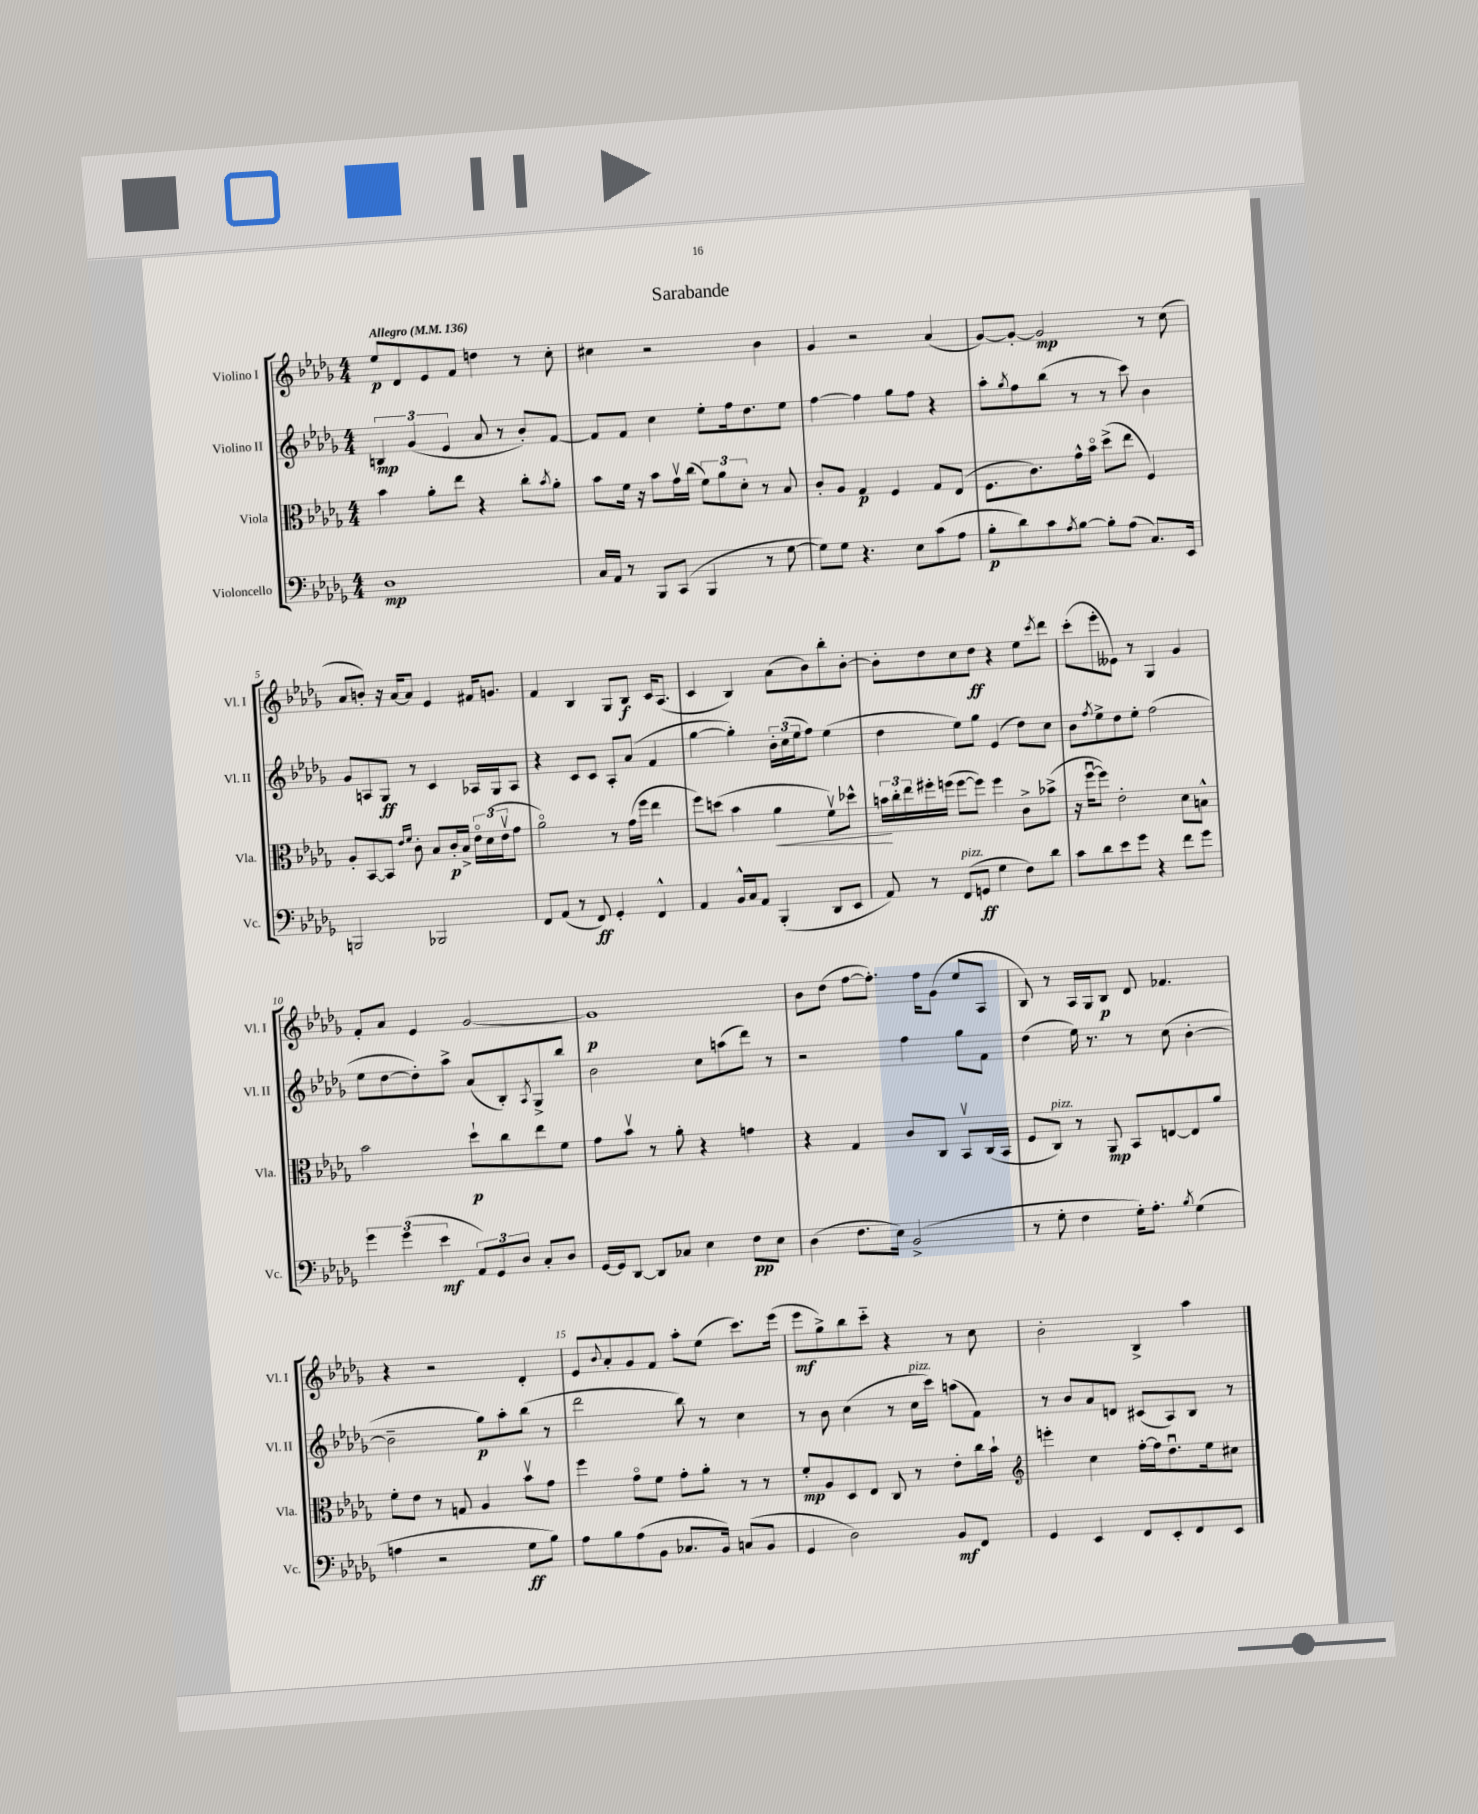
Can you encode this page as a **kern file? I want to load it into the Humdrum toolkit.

**kern	**kern	**kern	**kern
*staff4	*staff3	*staff2	*staff1
*clefF4	*clefC3	*clefG2	*clefG2
*k[b-e-a-d-g-]	*k[b-e-a-d-g-]	*k[b-e-a-d-g-]	*k[b-e-a-d-g-]
*M4/4	*M4/4	*M4/4	*M4/4
*MM136	*MM136	*MM136	*MM136
1D-	4b-	6B	8ee-
.	.	.	8d-
.	.	(6g-	.
.	8a-'	.	8e-
.	.	6e-	.
.	8ee-	.	8f
.	4r	8a-	4dd
.	.	8r	.
.	8cc'	8b-')	8r
.	8qb-	.	.
.	8a-'	[8f	8cc'
=	=	=	=
16C	8b-	8f]	4cc#
16AA-	.	.	.
8r	16f	8f	.
.	16r	.	.
8BBB-	8b-	4cc	2r
(8CC	16g-v	.	.
.	(16cc	.	.
4BBB-	12f)	8ee-'	.
.	12a-	.	.
.	.	16ff	.
.	12d-'	.	.
.	.	8.dd-	.
8r	8r	.	4b-
[8G-	8B-	8ee-	.
=	=	=	=
8G-])	8c'	[4ff	4g-
8G-	8A-	.	.
4.r	4G-	4ff]	2r
.	4F	8gg-	.
8E-	.	8ff	.
(8c	8G-	4r	(4a-
8A-	(8E-	.	.
=	=	=	=
8B-'	8.F	8aa-'	[8g-)
.	.	8qgg-	.
8d-)	.	8ff	8g-'_
.	8.c)	.	.
8c	.	(8bb-	2g-]
8qA-	.	.	.
[8B-	16g-^^	8r	.
.	16b-o	.	.
8B-']	(8dd-^	8r	.
(8A-	8ee-	8ccc)	.
8.C)	4F)	4b-	8r
.	.	.	(8cc
16EE-	.	.	.
=	=	=	=
2BBB	8A-'	8g-	8a-
.	[8BB-	8A	8b')
.	8BB-]	8G-	16r
.	.	.	[16a-
.	16qqe-	.	.
.	16qqf	.	.
.	8c'	8r	8a-]
2BBB-	8B-	4c	4e-
.	16c'	.	.
.	16B-^	.	.
.	24e-o	16A-	16f#
.	(24d-	.	.
.	.	16G-	8.g
.	24e-v	.	.
.	8g-	8A-	.
=	=	=	=
8FF	2a-o)	4r	4f
(8AA-	.	.	.
8r	.	8c	4B-
8FF)	.	8c	.
4GG-'	8r	8A-'	8G-
.	(16g-	(8a-	8B-
.	16ff	.	.
4FF^^	4ee-	4f	16c
.	.	.	(8.A-
=	=	=	=
4AA-	8ff)	[4gg-	4c
.	(8dd	.	.
16BB-^^	4b-	4gg-'])	4B-)
16C	.	.	.
8AA-	.	.	.
(4BBB-'	4a-	24b-'	(8a-
.	.	(24cc	.
.	.	24ee-	.
.	.	8ff)	8b-)
8DD-	8fv)	(4ee-	8bb-'
8EE-	8dd-^^	.	[8b-'
=	=	=	=
8AA-)	24b	4dd-	8b-']
.	24cc'	.	.
.	24ee-	.	.
8r	16ff#'	.	8dd-
.	(16ff	.	.
(8FF	[8ff	8ee-)	8cc
8GG	8ff])	8gg-	8dd-
4G-	4ff	(4e-	4r
8F)	8c^	8dd-)	8ee-
.	.	.	8qccc
8d-	(8b-^	8cc	8ddd-
=	=	=	=
8c	16r	8b-	(8ccc'
.	[16ffu	.	.
.	.	8qff	.
8d-	8ff])	8ee-^	8eee-'
8e-	2e-'	8dd-	8e--)
8g-	.	8ee-'	8r
4r	.	(2ff	4G-
8f	8d-	.	4g-
8g-	8B^^	.	.
=	=	=	=
6g-	2b-	8ee-	8f'
.	.	[8dd-	8a-
(6g-	.	.	.
.	.	8dd-'])	4e-
6e-	.	.	.
.	.	8aa-^	.
12AA-)	8dd-`	(8a-	[2g-
12GG-	.	.	.
.	8cc	8B-')	.
12D-	.	.	.
.	.	8qA-	.
8C'	8ee-	8G-^	.
8D-	8f	8bb-	.
=	=	=	=
[16GG-	8g-	2b-	1g-]
16GG-]	.	.	.
[8DD-	8b-v	.	.
8DD-]	8r	.	.
8C-	8a-'	.	.
4E-	4r	8cc	.
.	.	(8aa	.
8F	4g	8ddd-)	.
8E-	.	8r	.
=	=	=	=
(4D-	4r	2r	8b-
.	.	.	(8dd-
8.F	4G-	.	[8ff
.	.	.	8.ff'])
16E-)	.	.	.
(2BB-^	8c	4ff	.
.	.	.	16ff
.	8C	.	(8g-
.	8BB-v	8gg-	8ee-
.	(16C	8f	8A-
.	16BB-	.	.
=	=	=	=
8r	8F	(4dd-	8B-)
8G-'	8C)	.	8r
4F	8r	16ee-)	16A-
.	.	8.r	16G-
.	8AA-	.	8B-
16G-')	8BB-	8r	8d-
8.A-'	.	.	.
.	[8E	(8cc	4.f-
8qB-	.	.	.
(4G-	8E]	[4b-'	.
.	8a-	.	.
=	=	=	=
4A	8f'	2b-~]	4r
.	8e-	.	.
2r	8r	.	2r
.	8G	.	.
.	4A-	8gg-)	.
.	.	8aa-'	.
8G-	8b-v	(8bb-	4d-'
8B-)	8g-	8r	.
=	=	=	=
8A-	4ff	2ddd-	8e-
.	.	.	8qqb-
8B-	.	.	8a-'
(8A-	8g-o	.	8g-
8BB-	8f	.	8f
8.C-	8g-'	8bb-)	8aa-'
.	8a-'	8r	(8ee-
16BB-)	.	.	.
(8C	8r	4cc	8.ccc)
8BB-	8r	.	.
.	.	.	(16eee-
=	=	=	=
4GG-	8f'	8r	8eee-
.	8A-	8b-	8gg-^)
2D-)	8D-	(4cc	8bb-
.	8E-	.	8ccc'~
.	8C	8r	4r
.	8r	16cc	.
.	.	16ccc)	.
8BB-	8e-'	(8aa	8r
8FF	16cc	8f)	8cc
.	16b-`	.	.
=	=	=	=
*	*clefG2	*	*
4GG-	4eee'	8r	2b-'
.	.	8b-	.
4EE-	4cc	8a-	.
.	.	8d	.
8FF	[16ff'	(8c#	4B-^
.	16ff]	.	.
8EE-'	8.dd-u	8A-)	.
8FF	.	8B-	4aa-
.	16ee-	.	.
8EE-	8cc#	8r	.
==	==	==	==
*-	*-	*-	*-
